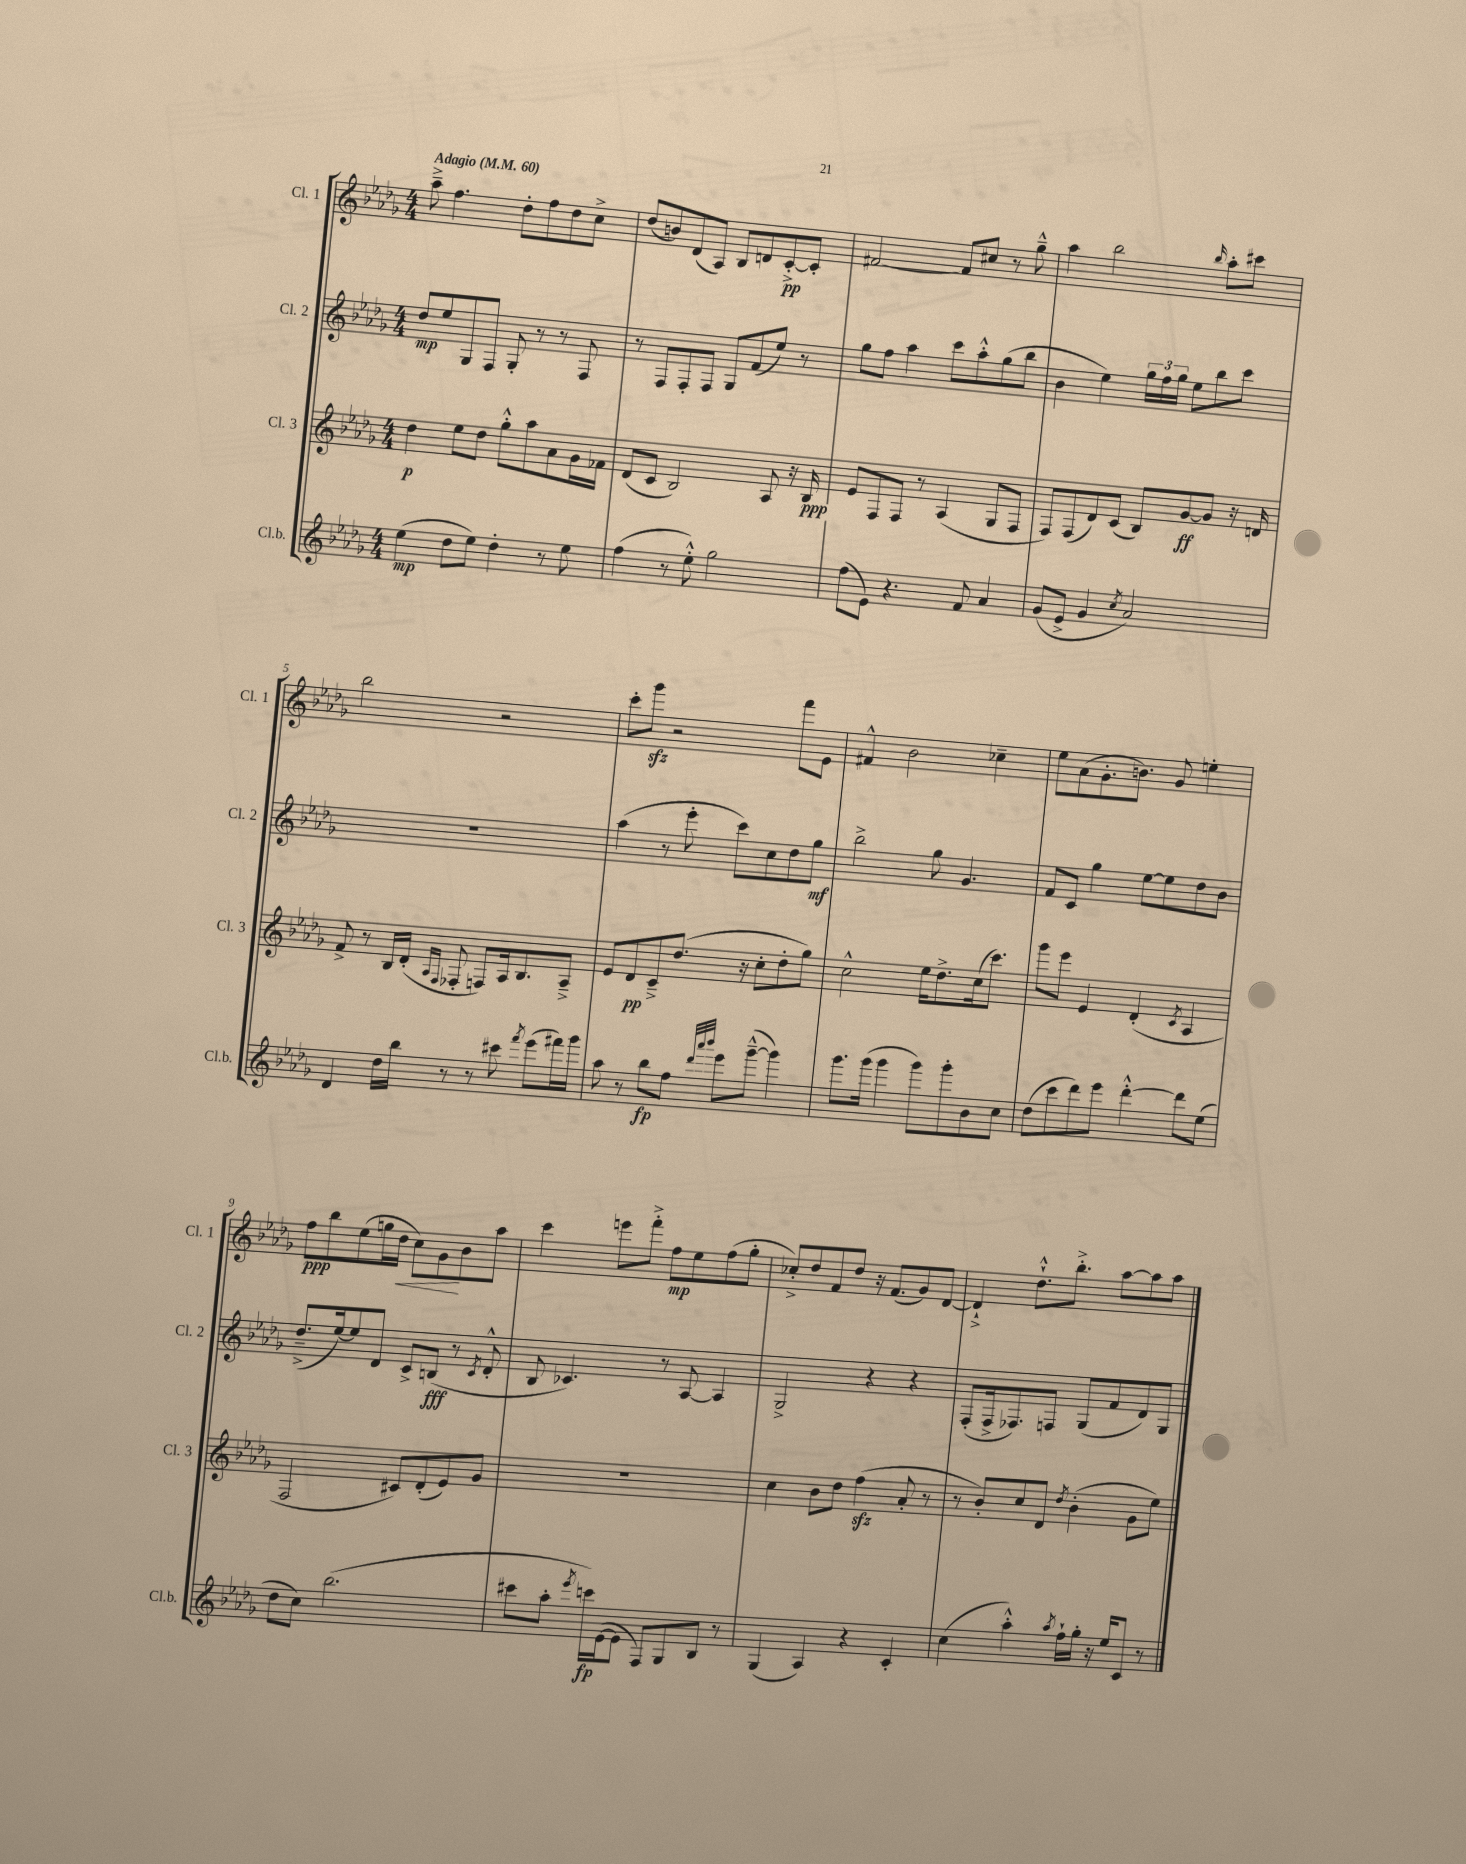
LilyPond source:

<<
\new StaffGroup <<
\new Staff = "s0" \with { instrumentName = "Cl. 1" shortInstrumentName = "Cl. 1" } {
    \clef treble \key des \major \numericTimeSignature \time 4/4 \tempo "Adagio" 4 = 60
    \autoBeamOff aes''8---> f''4. des''8[-. f''8 des''8 c''8]-> |
    des''8[( b'8) des'8( aes8]) bes8[ d'8 c'8~-.->\pp c'8]-. |
    fis'2~ fis'8[ cis''8] r8 ges''8---^ |
    aes''4 bes''2 \grace { bes''16 } aes''8[-. cis'''8] |
    bes''2 r2 |
    c'''8[-. ges'''8]\sfz r2 f'''8[ ees'8] |
    fis'4-^ bes'2 ces''4-- |
    ees''8[ aes'8( ges'8.-. b'8.]) ges'8 e''4-. |
    f''8[\ppp bes''8 ees''8( g''16 des''16]\< c''8[) ges'8\! bes'8 aes''8] |
    c'''4 e'''8[ f'''8]-.-> f''8[\mp ees''8 f''8( ges''8]-. |
    ces''8[-.->) des''8 f'8 des''8] r16 f'8.[( ges'8) des'8]~ |
    des'4-!-> des''8.[-!-^ bes''8.]-.-> aes''8[~ aes''8 aes''8] \bar "|." |
}
\new Staff = "s1" \with { instrumentName = "Cl. 2" shortInstrumentName = "Cl. 2" } {
    \clef treble \key des \major \numericTimeSignature \time 4/4
    \autoBeamOff des''8[\mp ees''8 ges8 f8] ges8-. r8 r8 f8 |
    r8 f8[ f8-. f8] ges8[ f'8( ees''8]) r8 |
    ges''8[ f''8] aes''4 c'''8[ aes''8-.-^ ges''8( bes''8] |
    bes'4 ees''4) \tuplet 3/2 { ges''16[ f''16 ges''16] } ees''8[ bes''8 c'''8] |
    R1 |
    aes''4( r8 ees'''8-. c'''8[) c''8 des''8 ges''8]\mf |
    bes''2-> ges''8 ges'4. |
    f'8[ c'8] ges''4 ees''8[~ ees''8 des''8 bes'8] |
    des''8.[--->( ees''16~) ees''8 des'8] c'8[-> b8]\fff( r8 \acciaccatura { c'8 } des'8-.-^ |
    bes8 ces'4.) r8 aes8~ aes4 |
    ges2-> r4 r4 |
    f8[-.( f16-> fes8.) f8] ges8[( f'8 des'8) ges8] \bar "|." |
}
\new Staff = "s2" \with { instrumentName = "Cl. 3" shortInstrumentName = "Cl. 3" } {
    \clef treble \key des \major \numericTimeSignature \time 4/4
    \autoBeamOff des''4\p ees''8[ des''8] ges''8[-.-^ aes''8 aes'8 ges'16 fes'16] |
    des'8[( c'8] bes2) aes8 r16 bes16\ppp |
    ees'8[ f8 f8] r8 aes4( ges8[ f8] |
    f8[) f8( des'8) c'8]( bes8[) ges'8~\ff ges'8] r16 d'16 |
    f'8-> r8 bes16[ des'16]-.( \grace { aes16[ f16] } fes8-. f8[) aes16 bes8. aes8]---> |
    ees'8[ des'8\pp c'8---> des''8.]( r16 c''8[-. des''8-. ges''8]) |
    c''2-^ ees''16[ des''8.-> c''16( c'''8.]) |
    ges'''8[ ees'''8] ees'4 des'4-.( \acciaccatura { c'8 } aes4 |
    f2 cis'8[) des'8-.( ees'8) ges'8] |
    R1 |
    c''4 bes'8[ des''8] f''4\sfz( aes'8-. r8 |
    r8 bes'8[-.) c''8 des'8] \acciaccatura { des''8 } bes'4-.( ges'8[ ees''8]) \bar "|." |
}
\new Staff = "s3" \with { instrumentName = "Cl.b." shortInstrumentName = "Cl.b." } {
    \clef treble \key des \major \numericTimeSignature \time 4/4
    \autoBeamOff ees''4\mp( des''8[ ees''8]) des''4-. r8 ees''8 |
    f''4( r8 ees''8-.-^) ges''2 |
    f''8[( ees'8]) r4. f'8 aes'4 |
    ges'8[( ees'8]-> ges'4 \acciaccatura { c''8 } aes'2) |
    des'4 des''16[ bes''16] r8 r8 cis'''8 \acciaccatura { f'''8 } ees'''8[( fis'''16) ges'''16] |
    aes''8 r8 bes''8[\fp f''8] \grace { des'''32[ aes'''32 bes'''32] } ees'''8[ ges'''8]~---^( ges'''4) |
    ges'''8.[ ges'''16]( ges'''4 ges'''8[) ges'''8-. bes'8 c''8] |
    des''8[( c'''8 des'''8) ees'''8] des'''4~-.-^ des'''8[ ees''8]( |
    des''8[ c''8]) bes''2.( |
    cis'''8[ aes''8]-. \acciaccatura { ees'''8 } c'''16[\fp) ees'16~( ees'8] f8[) ges8 bes8] r8 |
    ges4( aes4) r4 c'4-. |
    c''4( aes''4-.-^) \acciaccatura { aes''8 } f''16[-! ges''16]-. r16 ees''16[ c'8] r8 \bar "|." |
}
>>
>>
